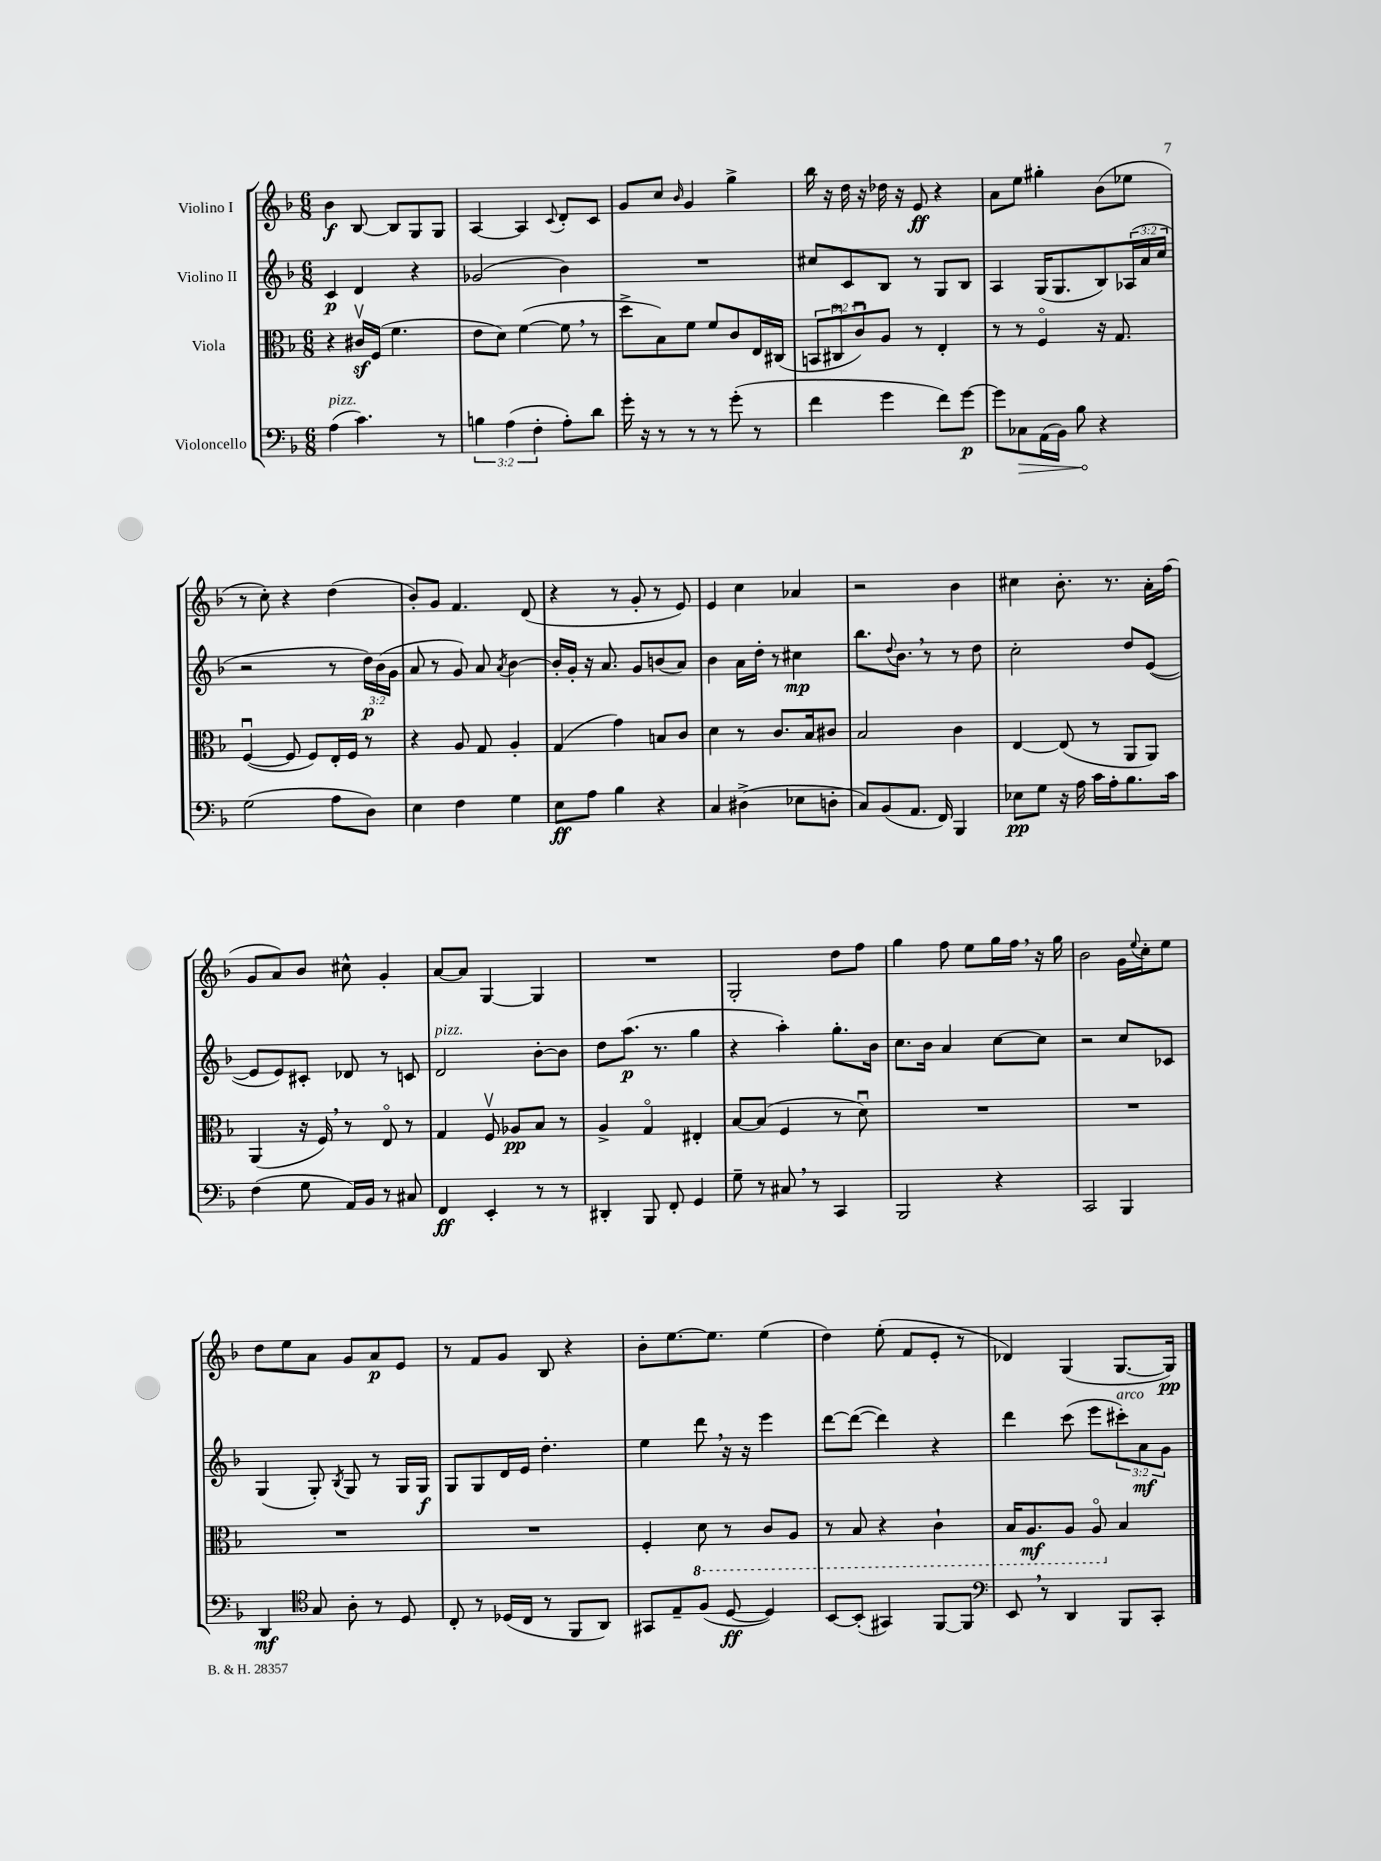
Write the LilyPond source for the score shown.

<<
\new StaffGroup <<
\new Staff = "s0" \with { instrumentName = "Violino I" } {
    \clef treble \key f \major \numericTimeSignature \time 6/8
    bes'4\f bes8~ bes8 g8 g8 |
    a4~ a4 \appoggiatura { c'8 } d'8-. c'8 |
    g'8 c''8 \grace { bes'16 } g'4 g''4-> |
    bes''16 r16 d''16 r16 des''16 r16 e'8\ff r4 |
    a'8 e''8 gis''4-. bes'8( ees''8 |
    r8 c''8-.) r4 d''4( |
    bes'8-.) g'8 f'4. d'8( |
    r4 r8 g'8-. r8 e'8) |
    e'4 c''4 aes'4 |
    r2 bes'4 |
    cis''4 bes'8.-. r8. a'16-. f''16( |
    g'8 a'8) bes'8 cis''8-^ g'4-. |
    a'8~ a'8 g4~ g4 |
    R2. |
    g2-. d''8 f''8 |
    g''4 f''8 e''8 g''16 f''16 \breathe r16 g''16 |
    bes'2 g'16 \appoggiatura { e''8 } c''16-. e''8 |
    d''8 e''8 a'8 g'8 a'8\p e'8 |
    r8 f'8 g'8 bes8 r4 |
    bes'8-. e''8.~ e''8. e''4( |
    d''4) e''8-.( f'8 e'8-. r8 |
    des'4) g4( g8.~ g16\pp) \bar "|." |
}
\new Staff = "s1" \with { instrumentName = "Violino II" } {
    \clef treble \key f \major \numericTimeSignature \time 6/8 \override Staff.TupletNumber.text = #tuplet-number::calc-fraction-text
    c'4\p d'4 r4 |
    ges'2( bes'4) |
    R2. |
    cis''8 c'8 bes8 r8 g8 bes8 |
    a4 g16( g8. bes8) \tuplet 3/2 { aes16( a'16 c''16 } |
    r2 r8 \tuplet 3/2 { d''16\p) bes'16( g'16 } |
    a'8 r8 g'8) a'8 \acciaccatura { a'8 } bes'4~ |
    bes'16-. g'16-. r16 a'8. g'8 b'8( a'8) |
    bes'4 a'16 d''16-. r8 cis''4\mp |
    bes''8. \appoggiatura { d''8 } bes'8. \breathe r8 r8 d''8 |
    c''2-. d''8 e'8~( |
    e'8 e'8) cis'8-. des'8 r8 c'8 |
    d'2^\markup { \italic "pizz." } bes'8~-. bes'8 |
    d''8 a''8.\p( r8. g''4 |
    r4 a''4-.) g''8.-. bes'16 |
    c''8. bes'16 a'4 c''8~ c''8 |
    r2 c''8 ces'8 |
    g4( g8-.) \acciaccatura { bes8 } g8 r8 g16 g16\f |
    g8 g8 d'16 e'16 d''4.-. |
    e''4 d'''8 \breathe r16 r16 e'''4 |
    d'''8~ d'''8~( d'''4) r4 |
    d'''4 c'''8( e'''8 \tuplet 3/2 { cis'''8-.^\markup { \italic "arco" }) a'8\mf g'8 } \bar "|." |
}
\new Staff = "s2" \with { instrumentName = "Viola" } {
    \clef alto \key f \major \numericTimeSignature \time 6/8 \override Staff.TupletNumber.text = #tuplet-number::calc-fraction-text
    r4 cis'16\upbow\sf f16( f'4. |
    e'8 d'8) f'4~( f'8 \breathe r8 |
    d''8-> bes8) f'8 f'8 c'8 e16 cis16( |
    \tuplet 3/2 { b,8 cis8\downbow c'8\downbow) } a8 r8 e4-. |
    r8 r8 f4\flageolet r16 g8. |
    f4~\downbow( f8 f8) e16-. f16 r8 |
    r4 a8 g8 a4-. |
    g4( g'4) b8 c'8 |
    d'4 r8 c'8. bes16 cis'8 |
    bes2 c'4 |
    e4~ e8( r8 a,8 a,8) |
    a,4( r16 f16) \breathe r8 e8\flageolet r8 |
    g4 f8\upbow aes8\pp bes8 r8 |
    a4-> g4\flageolet eis4-. |
    bes8~ bes8( f4 r8 d'8\downbow) |
    R2. |
    R2. |
    R2. |
    R2. |
    f4-. \ottava #-1 d8 r8 c8 a,8 |
    r8 bes,8 r4 c4-! |
    bes,16 a,8.\mf a,8 a,8\flageolet \ottava #0 bes4 \bar "|." |
}
\new Staff = "s3" \with { instrumentName = "Violoncello" } {
    \clef bass \key f \major \numericTimeSignature \time 6/8 \override Staff.TupletNumber.text = #tuplet-number::calc-fraction-text
    a4^\markup { \italic "pizz." }( c'4.) r8 |
    \tuplet 3/2 { b4 a4( f4-. } a8-.) d'8 |
    g'16-. r16 r8 r8 r8 g'8-.( r8 |
    f'4 g'4 f'8) g'8~\p |
    g'8 \once \override Hairpin.circled-tip = ##t ces8\> a,16( bes,16) bes8\! r4 |
    g2( a8 d8) |
    e4 f4 g4 |
    e8\ff a8 bes4 r4 |
    c4 dis4->( ees8 d8-. |
    c8) bes,8( a,8. f,16) bes,,4 |
    ees8\pp g8 r16 a16 c'16 a16-. bes8. c'16 |
    f4( g8 a,16) bes,16 r8 cis8 |
    f,4\ff e,4-. r8 r8 |
    dis,4-. bes,,8 f,8-. g,4 |
    g8-- r8 cis8 \breathe r8 c,4 |
    bes,,2 r4 |
    c,2 bes,,4 |
    d,4\mf \clef tenor g8 a8-. r8 d8 |
    c8-. r8 des16( c16 r8 f,8 a,8) |
    gis,8 e8-- f8( d8~\ff d4) |
    bes,8~ bes,8-.( gis,4) f,8~ f,8 |
    \clef bass e,8 \breathe r8 d,4 bes,,8 c,8-. \bar "|." |
}
>>
>>
\layout { \context { \Score \remove "Bar_number_engraver" } }
